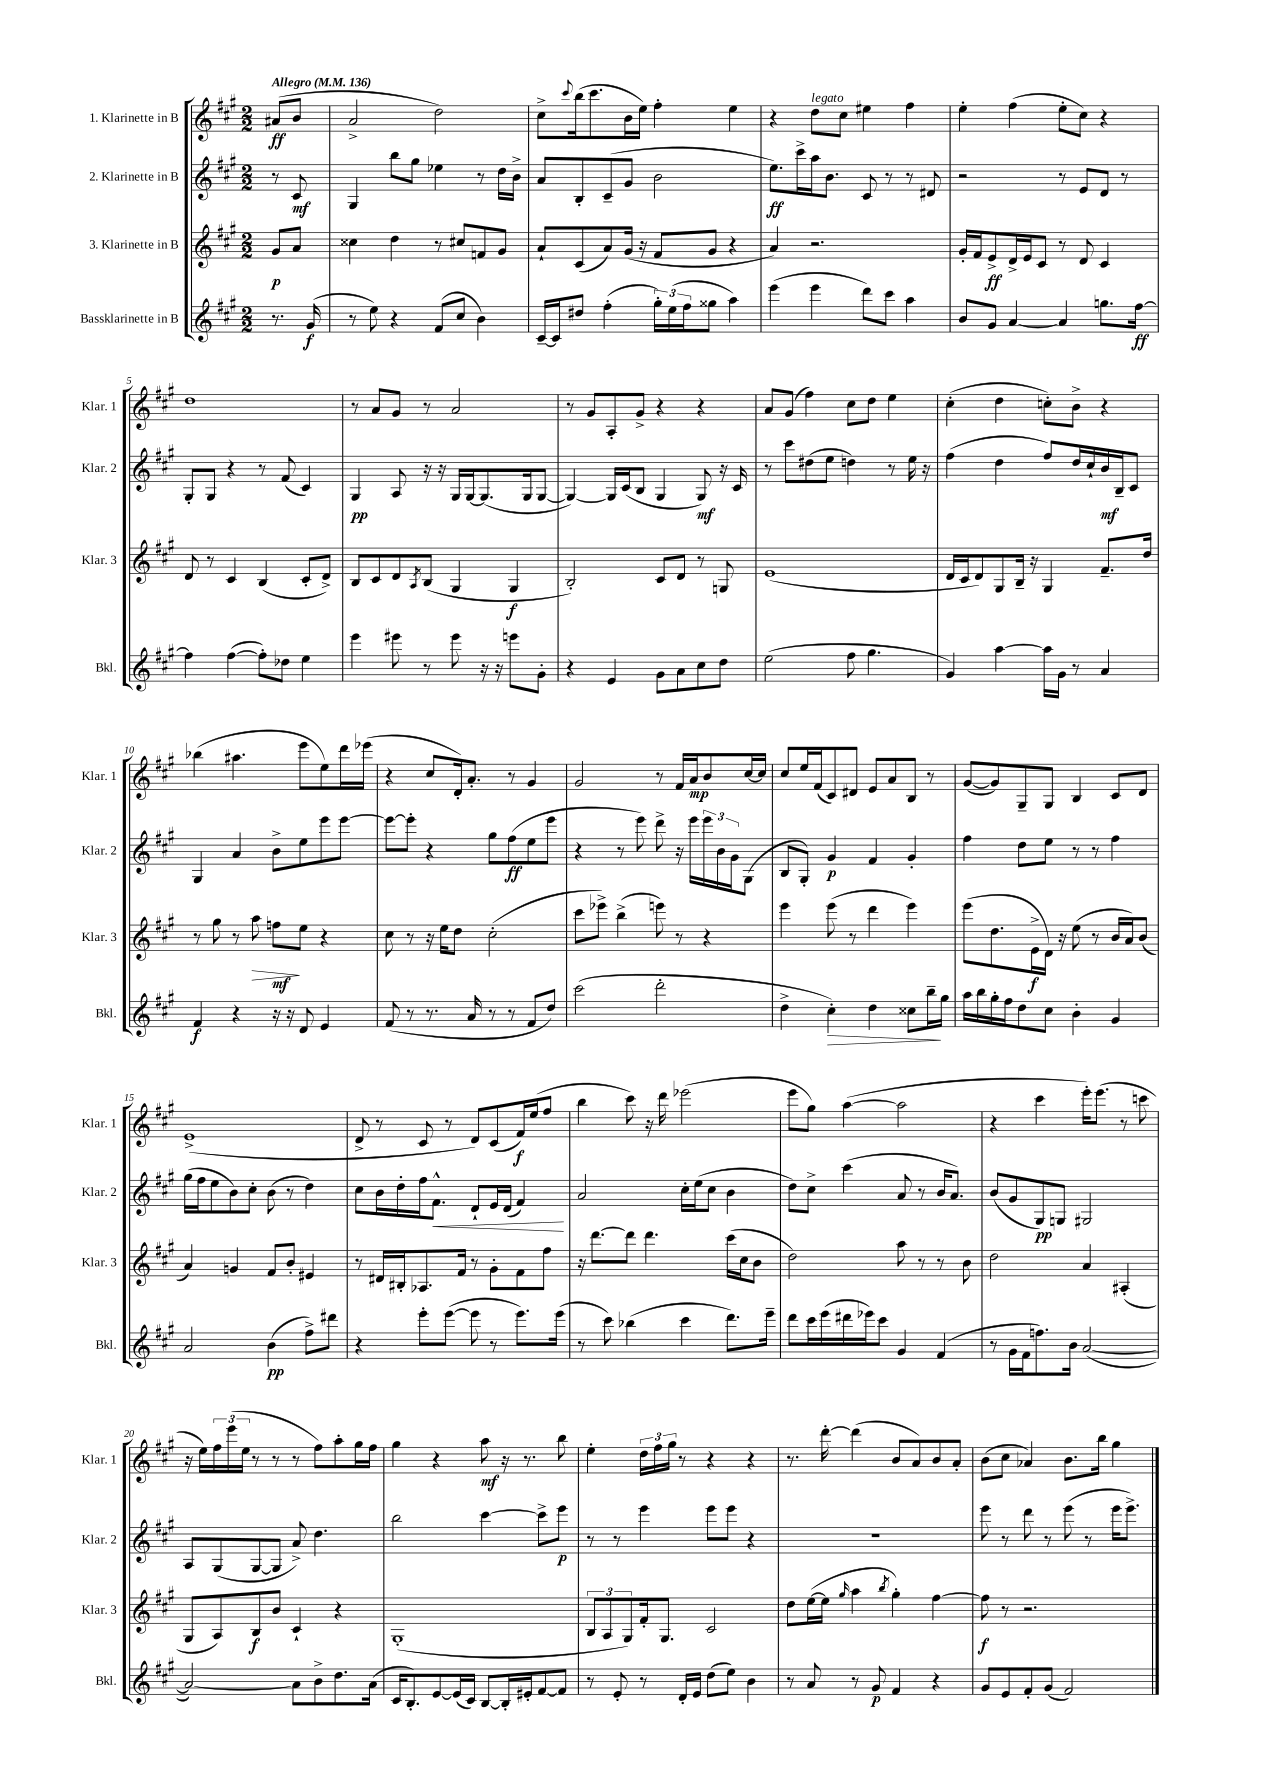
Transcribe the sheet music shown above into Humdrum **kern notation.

**kern	**dynam	**kern	**dynam	**kern	**dynam	**kern	**dynam
*part4	*part4	*part3	*part3	*part2	*part2	*part1	*part1
*staff4	*staff4	*staff3	*staff3	*staff2	*staff2	*staff1	*staff1
*I"Bassklarinette in B	*	*I"3. Klarinette in B	*	*I"2. Klarinette in B	*	*I"1. Klarinette in B	*
*I'Bkl.	*	*I'Klar. 3	*	*I'Klar. 2	*	*I'Klar. 1	*
*clefG2	*	*clefG2	*	*clefG2	*	*clefG2	*
*k[f#c#g#]	*	*k[f#c#g#]	*	*k[f#c#g#]	*	*k[f#c#g#]	*
*M2/2	*	*M2/2	*	*M2/2	*	*M2/2	*
*MM136	*	*MM136	*	*MM136	*	*MM136	*
=	=	=	=	=	=	=	=
!	!	!	!	!	!	!LO:TX:a:B:t=Allegro	!
8.r	.	8g#/L	p	8r	.	(8a#X/L	ff
.	.	8a/J	.	8c#/	mf	8b/J	.
(16g#/	f	.	.	.	.	.	.
=1	=1	=1	=1	=1	=1	=1	=1
8r	.	4cc##X\	.	4G#/	.	2a^/	.
8ee\)	.	.	.	.	.	.	.
4r	.	4dd\	.	8bb\L	.	.	.
.	.	.	.	8gg#\J	.	.	.
(8f#/L	.	8r	.	4ee-X\	.	2dd\)	.
8cc#/J	.	8cc#X/L	.	.	.	.	.
4b\)	.	8fn/	.	8r	.	.	.
.	.	8g#/J	.	16dd\LL	.	.	.
.	.	.	.	16b^\JJ	.	.	.
=2	=2	=2	=2	=2	=2	=2	=2
[16c#~/LL	.	8a`/L	.	8a/L	.	8cc#^\L	.
16c#/J]	.	.	.	.	.	.	.
.	.	.	.	.	.	8qqccc#/	.
8dd#X/J	.	(8c#/	.	8B'/	.	(16bb\k	.
.	.	.	.	.	.	8.ccc#\	.
(4ff#'\	.	8a/)	.	(8c#~/	.	.	.
.	.	(16g#/Jk	.	8g#/J	.	16b\L	.
.	.	16r	.	.	.	16ee\JJ)	.
24gg#'\LL)	.	8f#/L	.	2b\	.	4ff#'\	.
(24ee\	.	.	.	.	.	.	.
24ff#\J	.	.	.	.	.	.	.
8gg##X\J	.	8g#/J	.	.	.	.	.
4aa\)	.	4r	.	.	.	4ee\	.
=3	=3	=3	=3	=3	=3	=3	=3
(4eee\	.	4a/)	.	8.ee\L)	ff	4r	.
.	.	.	.	16ccc#^\L	.	.	.
!	!	!	!	!	!	!LO:TX:a:i:t=legato	!
4eee\	.	2.r	.	16aa\J	.	8dd\L	.
.	.	.	.	8.b\J	.	.	.
.	.	.	.	.	.	8cc#\J	.
8ddd\L)	.	.	.	8c#/	.	4ee#X\	.
8ccc#\J	.	.	.	8r	.	.	.
4aa\	.	.	.	8r	.	4ff#\	.
.	.	.	.	8d#X/	.	.	.
=4	=4	=4	=4	=4	=4	=4	=4
8b/L	.	16g#'/LL	.	2r	.	4ee'\	.
.	.	16f#/J	.	.	.	.	.
8g#/J	.	8e^/	ff	.	.	.	.
[4a/	.	16d^/L	.	.	.	(4ff#\	.
.	.	16e/J	.	.	.	.	.
.	.	8c#/J	.	.	.	.	.
4a/]	.	8r	.	8r	.	8ee'\L	.
.	.	8d/	.	8e/L	.	8cc#\J)	.
8.ggn\L	.	4c#/	.	8d/J	.	4r	.
.	.	.	.	8r	.	.	.
[16ff#\Jk	ff	.	.	.	.	.	.
!!LO:LB:g=z
=5	=5	=5	=5	=5	=5	=5	=5
4ff#\]	.	8d/	.	8G#'/L	.	1dd	.
.	.	8r	.	8G#/J	.	.	.
([4ff#\	.	4c#/	.	4r	.	.	.
8ff#'\L])	.	(4B/	.	8r	.	.	.
8dd-X\J	.	.	.	(8f#/	.	.	.
4ee\	.	8c#'/L	.	4c#/)	.	.	.
.	.	8d^/J)	.	.	.	.	.
=6	=6	=6	=6	=6	=6	=6	=6
4eee\	.	8B/L	.	4G#/	pp	8r	.
.	.	8c#/	.	.	.	8a/L	.
8eee#X\	.	8d/	.	8A/	.	8g#/J	.
.	.	8qA/	.	.	.	.	.
8r	.	(8B/J	.	16r	.	8r	.
.	.	.	.	16r	.	.	.
8eee#\	.	4G#/	.	16G#/LL	.	2a/	.
.	.	.	.	[16G#/J	.	.	.
16r	.	.	.	(8.G#/]	.	.	.
16r	.	.	.	.	.	.	.
8eeen\L	.	4G#/	f	.	.	.	.
.	.	.	.	16G#/k	.	.	.
8g#'\J	.	.	.	[8G#/J	.	.	.
=7	=7	=7	=7	=7	=7	=7	=7
4r	.	2B'/)	.	4G#/_)	.	8r	.
.	.	.	.	.	.	8g#/L	.
4e/	.	.	.	16G#/LL]	.	8A'/	.
.	.	.	.	(16c#/J	.	.	.
.	.	.	.	8B/J	.	8g#^/J	.
8g#\L	.	8c#/L	.	4G#/	.	4r	.
8a\	.	8d/J	.	.	.	.	.
8cc#\	.	8r	.	8G#/)	mf	4r	.
8dd\J	.	8Gn/	.	16r	.	.	.
.	.	.	.	16c#/	.	.	.
=8	=8	=8	=8	=8	=8	=8	=8
(2ee\	.	(1e	.	8r	.	8a/L	.
.	.	.	.	8ccc#\L	.	(8g#/J	.
.	.	.	.	(8dd#X\	.	4ff#\)	.
.	.	.	.	8ee\J	.	.	.
8ff#\	.	.	.	4ddn\)	.	8cc#\L	.
4.gg#\	.	.	.	.	.	8dd\J	.
.	.	.	.	8r	.	4ee\	.
.	.	.	.	16ee\	.	.	.
.	.	.	.	16r	.	.	.
=9	=9	=9	=9	=9	=9	=9	=9
4g#/)	.	16d/LL	.	(4ff#\	.	(4cc#'\	.
.	.	16c#/J	.	.	.	.	.
.	.	8d/)	.	.	.	.	.
[4aa\	.	8G#/	.	4dd\	.	4dd\	.
.	.	16B~/Jk	.	.	.	.	.
.	.	16r	.	.	.	.	.
16aa\LL]	.	4G#/	.	8ff#/L)	.	8ccn'\L)	.
16g#\JJ	.	.	.	.	.	.	.
8r	.	.	.	16dd/L	.	8b^\J	.
.	.	.	.	16cc#`/	.	.	.
4a/	.	8.f#~/L	.	16b/	mf	4r	.
.	.	.	.	16B~/J	.	.	.
.	.	.	.	8c#/J	.	.	.
.	.	16dd/Jk	.	.	.	.	.
!!LO:LB:g=z
=10	=10	=10	=10	=10	=10	=10	=10
4f#/	f	8r	.	4G#/	.	(4bb-X\	.
.	.	8gg#\	.	.	.	.	.
4r	.	8r	.	4a/	.	4.aa#X\	.
!	!	!	!LO:HP:b	!	!	!	!
.	.	8aa\	>	.	.	.	.
16r	.	8ffn\L	mf	8b^\L	.	.	.
16r	.	.	.	.	.	.	.
8d/	.	8ee\J	]	8ee\	.	8eee\L	.
4e/	.	4r	.	8eee\	.	8ee\)	.
.	.	.	.	[8eee\J	.	16ddd\L	.
.	.	.	.	.	.	(16eee-X\JJ	.
=11	=11	=11	=11	=11	=11	=11	=11
(8f#/	.	8cc#\	.	8eee\L_	.	4r	.
8r	.	8r	.	8eee'\J]	.	.	.
8.r	.	16r	.	4r	.	8cc#/L	.
.	.	16ee\KL	.	.	.	.	.
.	.	8dd\J	.	.	.	16d'/k)	.
16a/	.	.	.	.	.	8.a'/J	.
8r	.	(2cc#'\	.	8gg#\L	.	.	.
8r	.	.	.	(8ff#\	ff	8r	.
8f#/L	.	.	.	8ee\	.	4g#/	.
8dd/J)	.	.	.	8eee\J	.	.	.
=12	=12	=12	=12	=12	=12	=12	=12
(2ccc#\	.	8ccc#\L	.	4r	.	2g#/	.
.	.	8eee-X^\J)	.	.	.	.	.
.	.	(4bb^\	.	8r	.	.	.
.	.	.	.	8eee\)	.	.	.
2ddd'\	.	8eeen\)	.	8ddd^\	.	8r	.
.	.	8r	.	16r	.	16f#/LL	.
.	.	.	.	16eee\LL	.	16a/J	mp
.	.	4r	.	24eee\	.	8b/	.
.	.	.	.	24b\	.	.	.
.	.	.	.	24g#\J	.	.	.
.	.	.	.	(8G#\J	.	[16cc#/L	.
.	.	.	.	.	.	16cc#/JJ]	.
=13	=13	=13	=13	=13	=13	=13	=13
4dd^\	.	4eee\	.	8B/L	.	8cc#/L	.
.	.	.	.	8G#'/J)	.	16ee/L	.
.	.	.	.	.	.	(16f#/J	.
!	!LO:HP:b	!	!	!	!	!	!
4cc#'\)	>	(8eee\	.	4g#/	p	8c#/)	.
.	.	8r	.	.	.	8d#X/J	.
4dd\	.	4ddd\	.	4f#/	.	8e/L	.
.	.	.	.	.	.	8a/	.
8cc##X\L	.	4eee\)	.	4g#'/	.	8B/J	.
16bb~\L	.	.	.	.	.	8r	.
16gg#\JJ	]	.	.	.	.	.	.
=14	=14	=14	=14	=14	=14	=14	=14
16aa\LL	.	(8eee\L	.	4ff#\	.	([8g#/L	.
16bb\	.	.	.	.	.	.	.
16gg#'\	.	8.dd\	.	.	.	8g#/])	.
16ff#\J	.	.	.	.	.	.	.
8dd\	.	.	.	8dd\L	.	8G#~/	.
.	.	16e^\L	f	.	.	.	.
8cc#\J	.	16d\JJ)	.	8ee\J	.	8G#/J	.
.	.	16r	.	.	.	.	.
4b'\	.	(8ee\	.	8r	.	4B/	.
.	.	8r	.	8r	.	.	.
4g#/	.	16b/LL	.	4ff#\	.	8c#/L	.
.	.	16a/J)	.	.	.	.	.
.	.	(8b/J	.	.	.	8d/J	.
!!LO:LB:g=z
=15	=15	=15	=15	=15	=15	=15	=15
2a/	.	4a/)	.	(16gg#\LL	.	(1e^	.
.	.	.	.	16ff#\J	.	.	.
.	.	.	.	8ee\	.	.	.
.	.	4gn/	.	8b\)	.	.	.
.	.	.	.	8cc#'\J	.	.	.
(4b\	pp	8f#/L	.	(8b\	.	.	.
.	.	8b'/J	.	8r	.	.	.
8ff#^\L)	.	4e#X/	.	4dd\)	.	.	.
8ddd#X\J	.	.	.	.	.	.	.
=16	=16	=16	=16	=16	=16	=16	=16
4r	.	8r	.	8cc#\L	.	8d^/	.
.	.	16d#X/LL	.	16b\L	.	8r	.
.	.	16B#X'/J	.	16dd'\	.	.	.
8eee'\L	.	8.A-X/	.	16ff#\J	.	8c#/	.
!	!	!	!	!	!LO:HP:b	!	!
.	.	.	.	8.f#^^\J	<	.	.
([8eee\J	.	.	.	.	.	8r	.
.	.	16f#/Jk	.	.	.	.	.
8eee\]	.	8r	.	8d`/L	.	8d/L)	.
8r	.	8g#'\L	.	16e/L	.	(8c#/	.
.	.	.	.	(16d/JJ	.	.	.
8.eee\L)	.	8f#\	.	4f#/)	.	16f#/L)	f
.	.	.	.	.	.	(16ee/J	.
.	.	8ff#\J	.	.	.	8ff#/J	.
(16eee\Jk	.	.	.	.	.	.	.
.	.	.	.	.	[	.	.
=17	=17	=17	=17	=17	=17	=17	=17
8r	.	16r	.	2a/	.	4bb\	.
.	.	[8.ddd\L	.	.	.	.	.
8ccc#\)	.	.	.	.	.	.	.
(4bb-X\	.	8ddd\J]	.	.	.	8ccc#\)	.
.	.	4.ddd\	.	.	.	16r	.
.	.	.	.	.	.	16ddd\	.
4ccc#\	.	.	.	16cc#'\LL	.	(2eee-X\	.
.	.	.	.	(16ee\J	.	.	.
.	.	.	.	8cc#\J	.	.	.
8.ddd\L)	.	(16ccc#\LL	.	4b\	.	.	.
.	.	16cc#\J	.	.	.	.	.
.	.	8b\J	.	.	.	.	.
16eee~\Jk	.	.	.	.	.	.	.
=18	=18	=18	=18	=18	=18	=18	=18
8ddd\L	.	2dd\)	.	8dd\L)	.	8eee\L	.
16ccc#\L	.	.	.	8cc#^\J	.	8gg#\J)	.
(16eee\	.	.	.	.	.	.	.
16ddd#X\	.	.	.	(4ccc#\	.	([4aa\	.
16eee-X\J)	.	.	.	.	.	.	.
8ccc#\J	.	.	.	.	.	.	.
4g#/	.	8aa\	.	8a/	.	2aa\]	.
.	.	8r	.	8r	.	.	.
(4f#/	.	8r	.	16b/KL	.	.	.
.	.	.	.	8.a/J)	.	.	.
.	.	8b\	.	.	.	.	.
=19	=19	=19	=19	=19	=19	=19	=19
8r	.	2dd\	.	(8b/L	.	4r	.
16g#\LL	.	.	.	8g#/	.	.	.
16f#\J	.	.	.	.	.	.	.
8.ffn\)	.	.	.	8G#/)	pp	4ccc#\	.
.	.	.	.	8Gn/J	.	.	.
16b\Jk	.	.	.	.	.	.	.
([2a/	.	4a/	.	2G#X/	.	16eee'\KL)	.
.	.	.	.	.	.	(8.eee\J	.
.	.	(4A#X'/	.	.	.	8r	.
.	.	.	.	.	.	8cccn\	.
!!LO:LB:g=z
=20	=20	=20	=20	=20	=20	=20	=20
2a/_)	.	8G#/L	.	8A/L	.	16r	.
.	.	.	.	.	.	16ee\LL)	.
.	.	8A/)	.	(8G#/	.	24ff#\	.
.	.	.	.	.	.	(24eee\	.
.	.	.	.	.	.	24ee\JJ	.
.	.	8B/	f	[8G#/	.	8r	.
.	.	8b/J	.	8G#/J]	.	8r	.
8a\L]	.	4c#`/	.	8a^/)	.	8r	.
8b^\	.	.	.	4.dd\	.	8ff#\L)	.
8.dd\	.	4r	.	.	.	8aa'\	.
.	.	.	.	.	.	16gg#\L	.
(16a\Jk	.	.	.	.	.	16ff#\JJ	.
=21	=21	=21	=21	=21	=21	=21	=21
16c#/KL	.	(1G#'	.	2bb\	.	4gg#\	.
8.B'/)	.	.	.	.	.	.	.
[8e/	.	.	.	.	.	4r	.
(16e/L]	.	.	.	.	.	.	.
16c#/JJ)	.	.	.	.	.	.	.
[8B/L	.	.	.	[4ccc#\	.	8aa\	mf
16B'/L]	.	.	.	.	.	16r	.
16e#X'/J	.	.	.	.	.	8.r	.
[8f#/	.	.	.	8ccc#^\L]	.	.	.
8f#/J]	.	.	.	8eee\J	p	8bb\	.
=22	=22	=22	=22	=22	=22	=22	=22
8r	.	12B/L	.	8r	.	4ee'\	.
.	.	12A/	.	.	.	.	.
8e'/	.	.	.	8r	.	.	.
.	.	12G#/)	.	.	.	.	.
8r	.	16f#'/k	.	4eee\	.	24dd\LL	.
.	.	.	.	.	.	24ff#\	.
.	.	8.G#/J	.	.	.	.	.
.	.	.	.	.	.	24gg#\JJ	.
16d'/LL	.	.	.	.	.	8r	.
16e/JJ	.	.	.	.	.	.	.
(8dd\L	.	2c#/	.	8eee\L	.	4r	.
8ee\J)	.	.	.	8eee\J	.	.	.
4b\	.	.	.	4r	.	4r	.
=23	=23	=23	=23	=23	=23	=23	=23
8r	.	8dd\L	.	1r	.	8.r	.
8a/	.	([16ee\L	.	.	.	.	.
.	.	16ee\JJ]	.	.	.	[16ddd'\	.
.	.	16qqgg#/	.	.	.	.	.
8r	.	4aa\	.	.	.	(4ddd\]	.
8g#/	p	.	.	.	.	.	.
.	.	8qbb/	.	.	.	.	.
4f#/	.	4gg#'\)	.	.	.	8b/L	.
.	.	.	.	.	.	8a/)	.
4r	.	[4ff#\	.	.	.	8b/	.
.	.	.	.	.	.	8a'/J	.
=24	=24	=24	=24	=24	=24	=24	=24
8g#/L	.	8ff#\]	f	8eee\	.	(8b\L	.
8e/	.	8r	.	8r	.	8cc#\J	.
8f#'/	.	2.r	.	8ddd\	.	4a-X/)	.
(8g#/J	.	.	.	8r	.	.	.
2f#/)	.	.	.	(8eee\	.	8.b\L	.
.	.	.	.	8r	.	.	.
.	.	.	.	.	.	16bb\Jk	.
.	.	.	.	16eee\KL	.	4gg#\	.
.	.	.	.	8.eee^\J)	.	.	.
==	==	==	==	==	==	==	==
*-	*-	*-	*-	*-	*-	*-	*-
